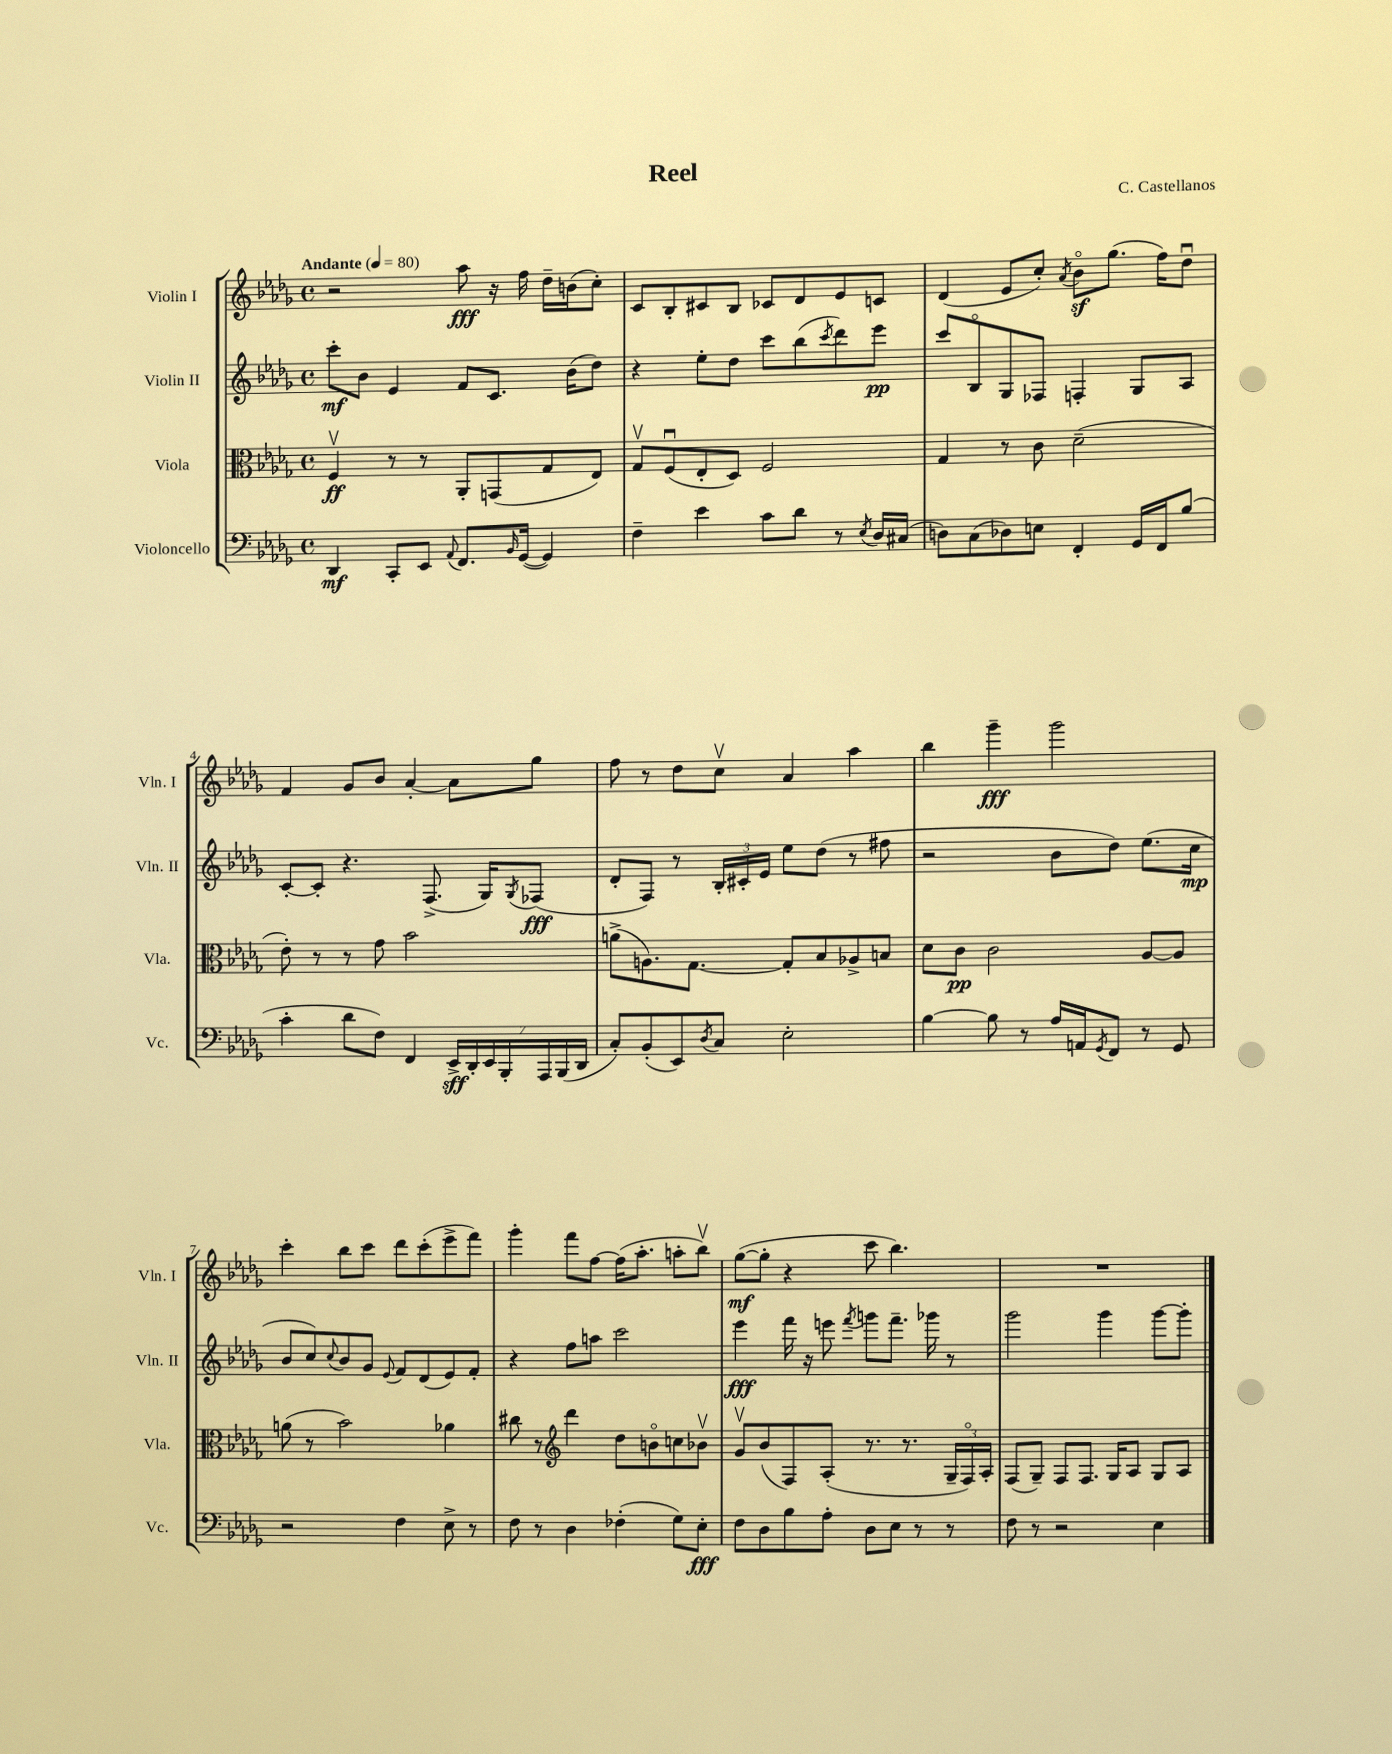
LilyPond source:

\header { title = "Reel" composer = "C. Castellanos" }
<<
\new StaffGroup <<
\new Staff = "s0" \with { instrumentName = "Violin I" shortInstrumentName = "Vln. I" } {
    \clef treble \key des \major \defaultTimeSignature \time 4/4 \tempo "Andante" 4 = 80
    r2 aes''8\fff r16 f''16 des''16-- b'16( c''8-.) |
    c'8 bes8-. cis'8 bes8 ces'8 des'8 ees'8 c'8 |
    des'4( ees'8 c''8-.) \acciaccatura { aes'8 } bes'8\flageolet\sf ges''8.( f''16) des''8\downbow |
    f'4 ges'8 bes'8 aes'4~-. aes'8 ges''8 |
    f''8 r8 des''8 c''8\upbow aes'4 aes''4 |
    bes''4 ges'''4--\fff ges'''2 |
    c'''4-. bes''8 c'''8 des'''8 c'''8-.( ees'''8-> f'''8) |
    ges'''4-. f'''8 f''8~ f''16( aes''8.-. a''8-. bes''8\upbow) |
    ges''8~\mf( ges''8-. r4 c'''8 bes''4.) |
    R1 \bar "|." |
}
\new Staff = "s1" \with { instrumentName = "Violin II" shortInstrumentName = "Vln. II" } {
    \clef treble \key des \major \defaultTimeSignature \time 4/4
    c'''8-.\mf bes'8 ees'4 f'8 c'8. bes'16( des''8) |
    r4 ees''8-. des''8 c'''8 bes''8( \acciaccatura { c'''8 } des'''8) ees'''8\pp |
    c'''8 bes8\flageolet ges8 fes8 f4-. ges8 aes8 |
    c'8~-. c'8-. r4. f8.->( ges16) \acciaccatura { ges8 } fes8\fff( |
    des'8-. f8) r8 \tuplet 3/2 { bes16-. cis'16-. ees'16 } ees''8 des''8( r8 fis''8 |
    r2 bes'8 des''8) ees''8.( c''16\mp |
    bes'8 c''8) \appoggiatura { c''8 } bes'8 ges'8 \appoggiatura { ees'8 } f'8 des'8( ees'8) f'8-. |
    r4 f''8 a''8 c'''2 |
    ees'''4\fff f'''16 r16 e'''8 \acciaccatura { f'''8 } g'''8 f'''8.-- ges'''16 r8 |
    ges'''2 ges'''4 ges'''8~ ges'''8-. \bar "|." |
}
\new Staff = "s2" \with { instrumentName = "Viola" shortInstrumentName = "Vla." } {
    \clef alto \key des \major \defaultTimeSignature \time 4/4
    f4\upbow\ff r8 r8 aes,8-. g,8( ges8 ees8) |
    ges8\upbow f8\downbow( ees8-. des8) f2 |
    ges4 r8 c'8 des'2--( |
    ees'8-.) r8 r8 ges'8 bes'2 |
    a'8->( a8.) ges8.~ ges8-. bes8 aes8-> b8 |
    des'8 c'8\pp c'2 aes8~ aes8 |
    a'8( r8 bes'2) aes'4 |
    cis''8 r8 \clef treble des'''4 des''8 b'8\flageolet c''8 bes'8\upbow |
    ges'8\upbow bes'8( f8) aes8-.( r8. r8. \tuplet 3/2 { ges16-- f16\flageolet) aes16-. } |
    f8( ges8--) f8 f8. ges16 aes8 ges8 aes8 \bar "|." |
}
\new Staff = "s3" \with { instrumentName = "Violoncello" shortInstrumentName = "Vc." } {
    \clef bass \key des \major \defaultTimeSignature \time 4/4
    des,4\mf c,8-. ees,8 \appoggiatura { aes,8 } f,8. \grace { bes,16 } ges,16~( ges,4) |
    f4-- ees'4 c'8 des'8 r8 \acciaccatura { ees8 } des16 cis16( |
    d8) c8( des8) e8 f,4-. ges,16 f,16 bes8( |
    c'4-. des'8 f8) f,4 \tuplet 7/4 { ees,16->\sff des,16-. ees,16 bes,,16-. aes,,16 bes,,16( des,16 } |
    c8-.) bes,8-.( ees,8) \acciaccatura { des8 } c8 ees2-. |
    bes4~ bes8 r8 aes16 a,16 \acciaccatura { ges,8 } f,8 r8 ges,8 |
    r2 f4 ees8-> r8 |
    f8 r8 des4 fes4-.( ges8) ees8-.\fff |
    f8 des8 bes8 aes8-. des8 ees8 r8 r8 |
    f8 r8 r2 ees4 \bar "|." |
}
>>
>>
